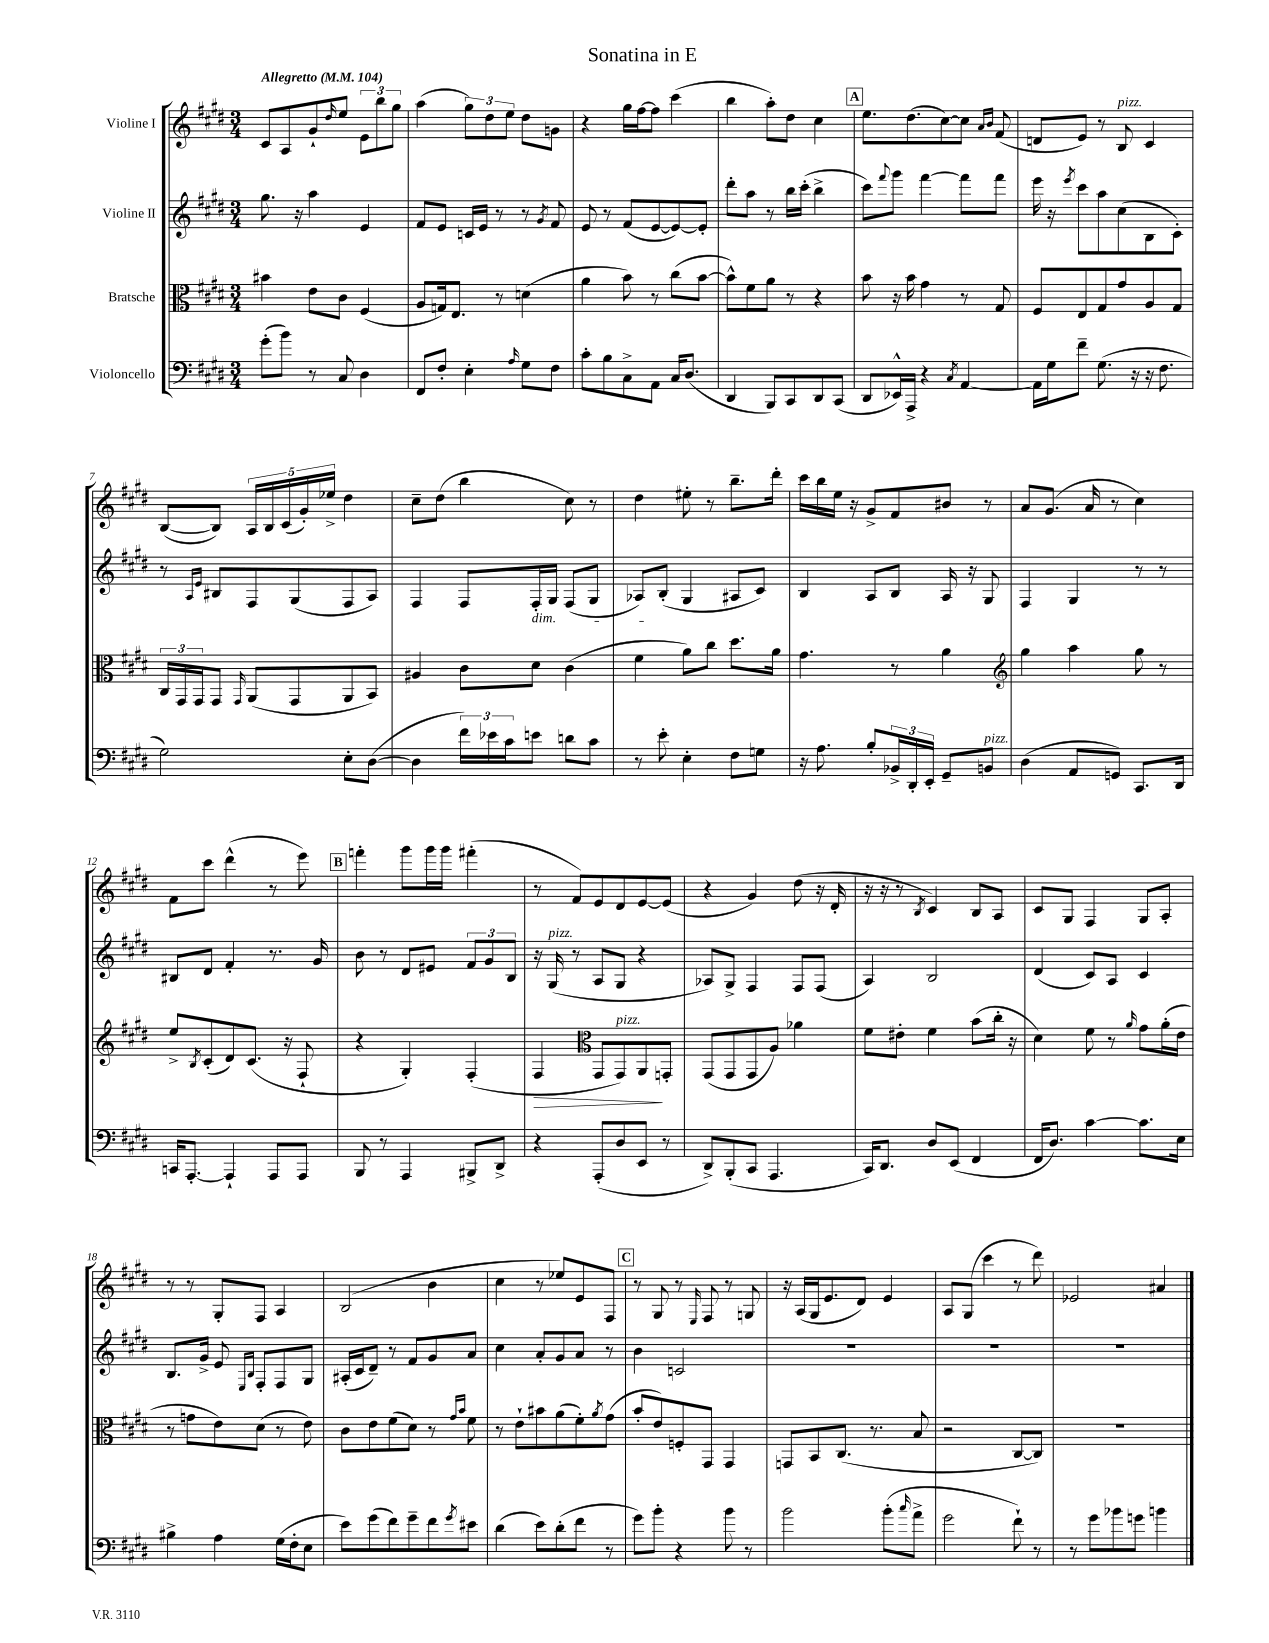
\header { title = "Sonatina in E" }
<<
\new StaffGroup <<
\new Staff = "s0" \with { instrumentName = "Violine I" } {
    \clef treble \key e \major \numericTimeSignature \time 3/4 \tempo "Allegretto" 4 = 104
    cis'8 a8 gis'8-! \grace { dis''16 } e''8 \tuplet 3/2 { e'8 b''8 gis''8 } |
    a''4( \tuplet 3/2 { gis''8) dis''8 e''8 } dis''8 g'8 |
    r4 gis''16 fis''16~ fis''8 cis'''4( |
    b''4 a''8-.) dis''8 cis''4 |
    \mark \markup { \box "A" } e''8. dis''8.( cis''8~) cis''8 \grace { a'16 b'16 } fis'8( |
    d'8 e'8) r8 b8^\markup { \italic "pizz." } cis'4 |
    b8~( b8) \tuplet 5/4 { a16 b16 cis'16( gis'16-.) ees''16-> } dis''4 |
    cis''8-- dis''8( b''4 cis''8) r8 |
    dis''4 eis''8-. r8 b''8.-- dis'''16-. |
    cis'''16 b''16 e''16 r16 gis'8-> fis'8 bis'8 r8 |
    a'8 gis'8.( a'16 r8 cis''4) |
    fis'8 cis'''8 dis'''4-^( r8 e'''8) |
    \mark \markup { \box "B" } f'''4-. gis'''8 gis'''16 gis'''16 fis'''4-.( |
    r8 fis'8) e'8 dis'8 e'8~ e'8( |
    r4 gis'4) dis''8( r16 dis'16-. |
    r16 r16 r8 \acciaccatura { b8 } cis'4) b8 a8 |
    cis'8 gis8 fis4 gis8 a8-. |
    r8 r8 gis8-. fis8 a4 |
    b2( b'4 |
    cis''4 r8 ees''8) e'8 fis8 |
    \mark \markup { \box "C" } r8 gis8 r8 \grace { e16 } fis8 r8 g8 |
    r16 a16( gis16 e'8. dis'8) e'4 |
    a8 gis8( cis'''4 r8 dis'''8) |
    ees'2 ais'4 \bar "|." |
}
\new Staff = "s1" \with { instrumentName = "Violine II" } {
    \clef treble \key e \major \numericTimeSignature \time 3/4
    gis''8. r16 a''4 e'4 |
    fis'8 e'8 c'16 e'16 r8 r8 \acciaccatura { gis'8 } fis'8 |
    e'8 r8 fis'8( e'8~ e'8~) e'8-. |
    dis'''8-. a''8 r8 b''16 cis'''16-.( b''4-> |
    \mark \markup { \box "A" } cis'''8) \appoggiatura { fis'''8 } gis'''8 fis'''4~ fis'''8 fis'''8 |
    e'''16 r16 \acciaccatura { e'''8 } cis'''8 a''8 cis''8( b8 cis'8-.) |
    r8 \grace { a16 e'16 } bis8 fis8 gis8( fis8 a8) |
    fis4 fis8 fis16-.\dim gis16 fis8( gis8 |
    aes8) b8-.\!( gis4 ais8 cis'8) |
    b4 a8 b8 a16 r16 gis8 |
    fis4 gis4 r8 r8 |
    bis8 dis'8 fis'4-. r8. gis'16 |
    \mark \markup { \box "B" } b'8 r8 dis'8 eis'8 \tuplet 3/2 { fis'8 gis'8 b8 } |
    r16 gis16^\markup { \italic "pizz." }( r8 a8 gis8 r4 |
    aes8) gis8-> fis4 fis8 fis8( |
    a4) b2 |
    dis'4( cis'8) a8 cis'4 |
    b8. gis'16-> e'8 \grace { e16 b16 } fis8-. fis8 gis8 |
    ais16-.( cis'16 dis'8--) r8 fis'8 gis'8 a'8 |
    cis''4 a'8-. gis'8 a'8 r8 |
    \mark \markup { \box "C" } b'4 c'2 |
    R2. |
    R2. |
    R2. \bar "|." |
}
\new Staff = "s2" \with { instrumentName = "Bratsche" } {
    \clef alto \key e \major \numericTimeSignature \time 3/4
    bis'4 e'8 cis'8 fis4( |
    a8 g16) e8. r8 d'4( |
    a'4 b'8) r8 cis''8( b'8~ |
    b'8-^) fis'8 a'8 r8 r4 |
    \mark \markup { \box "A" } b'8 r16 b'16 gis'4 r8 gis8 |
    fis8 e8 gis8 gis'8 a8 gis8 |
    \tuplet 3/2 { cis16 gis,16 gis,16 } gis,8 \grace { gis,16 } a,8( gis,8 a,8 b,8) |
    ais4 cis'8 dis'8 cis'4( |
    fis'4 a'8) cis''8 dis''8. a'16 |
    gis'4. r8 a'4 |
    \clef treble gis''4 a''4 gis''8 r8 |
    e''8-> \acciaccatura { b8 } cis'8-.( dis'8) cis'8.( r16 fis8-! |
    \mark \markup { \box "B" } r4 gis4-.) fis4-.( |
    fis4\> \clef alto gis,8 gis,8^\markup { \italic "pizz." }) a,8\! g,8-. |
    gis,8( gis,8 gis,8 a8) aes'4 |
    fis'8 eis'8-. fis'4 b'8( cis''16-. r16 |
    dis'4) fis'8 r8 \grace { a'16 } gis'8 a'16-.( e'16 |
    r8 g'8 e'8) dis'8( r8 e'8) |
    cis'8 e'8 fis'8( dis'8) r8 \grace { gis'16 b'16 } fis'8 |
    r8 e'8-! bis'8 a'8( fis'8-.) \acciaccatura { a'8 } gis'8( |
    \mark \markup { \box "C" } b'8-. e'8) f8-. gis,8 gis,4 |
    g,8 b,8 cis8.( r8. b8 |
    r2 cis8~ cis8) |
    R2. \bar "|." |
}
\new Staff = "s3" \with { instrumentName = "Violoncello" } {
    \clef bass \key e \major \numericTimeSignature \time 3/4
    gis'8-.( b'8) r8 cis8 dis4 |
    fis,8 fis8-. e4-. \grace { a16 } gis8 fis8 |
    cis'8-. b8 cis8-> a,8 cis16 dis8.( |
    dis,4 b,,8) cis,8 dis,8 cis,8( |
    \mark \markup { \box "A" } dis,8 ees,16-^) a,,16-> r4 \acciaccatura { cis8 } a,4~ |
    a,16 gis16 fis'8-- gis8.( r16 r16 fis8. |
    gis2) e8-. dis8~( |
    dis4 \tuplet 3/2 { fis'16) ees'16 cis'16 } e'8 d'8 cis'8 |
    r8 e'8-. e4-. fis8 g8 |
    r16 a8. b8-. \tuplet 3/2 { bes,16-> dis,16-. e,16-. } gis,8-- b,8^\markup { \italic "pizz." } |
    dis4( a,8 g,8) cis,8. dis,16 |
    c,16 a,,8.~-. a,,4-! a,,8 a,,8 |
    \mark \markup { \box "B" } b,,8 r8 a,,4 bis,,8-> dis,8-> |
    r4 a,,8-.( dis8 e,8 r8 |
    dis,8->) b,,8-.( cis,8 a,,4. |
    cis,16) dis,8. dis8 e,8( fis,4 |
    fis,16 dis8.) cis'4~ cis'8. e16 |
    bis4-> a4 gis16( fis16-. e8 |
    e'8) gis'8( fis'8) gis'8-- fis'8 \acciaccatura { gis'8 } eis'8 |
    dis'4( e'8) dis'8-.( fis'8 r8 |
    \mark \markup { \box "C" } gis'8) b'8-. r4 b'8 r8 |
    b'2 b'8-.( \grace { cis''16 } a'8-> |
    gis'2 fis'8-!) r8 |
    r8 gis'8 bes'8 g'8 b'4 \bar "|." |
}
>>
>>
